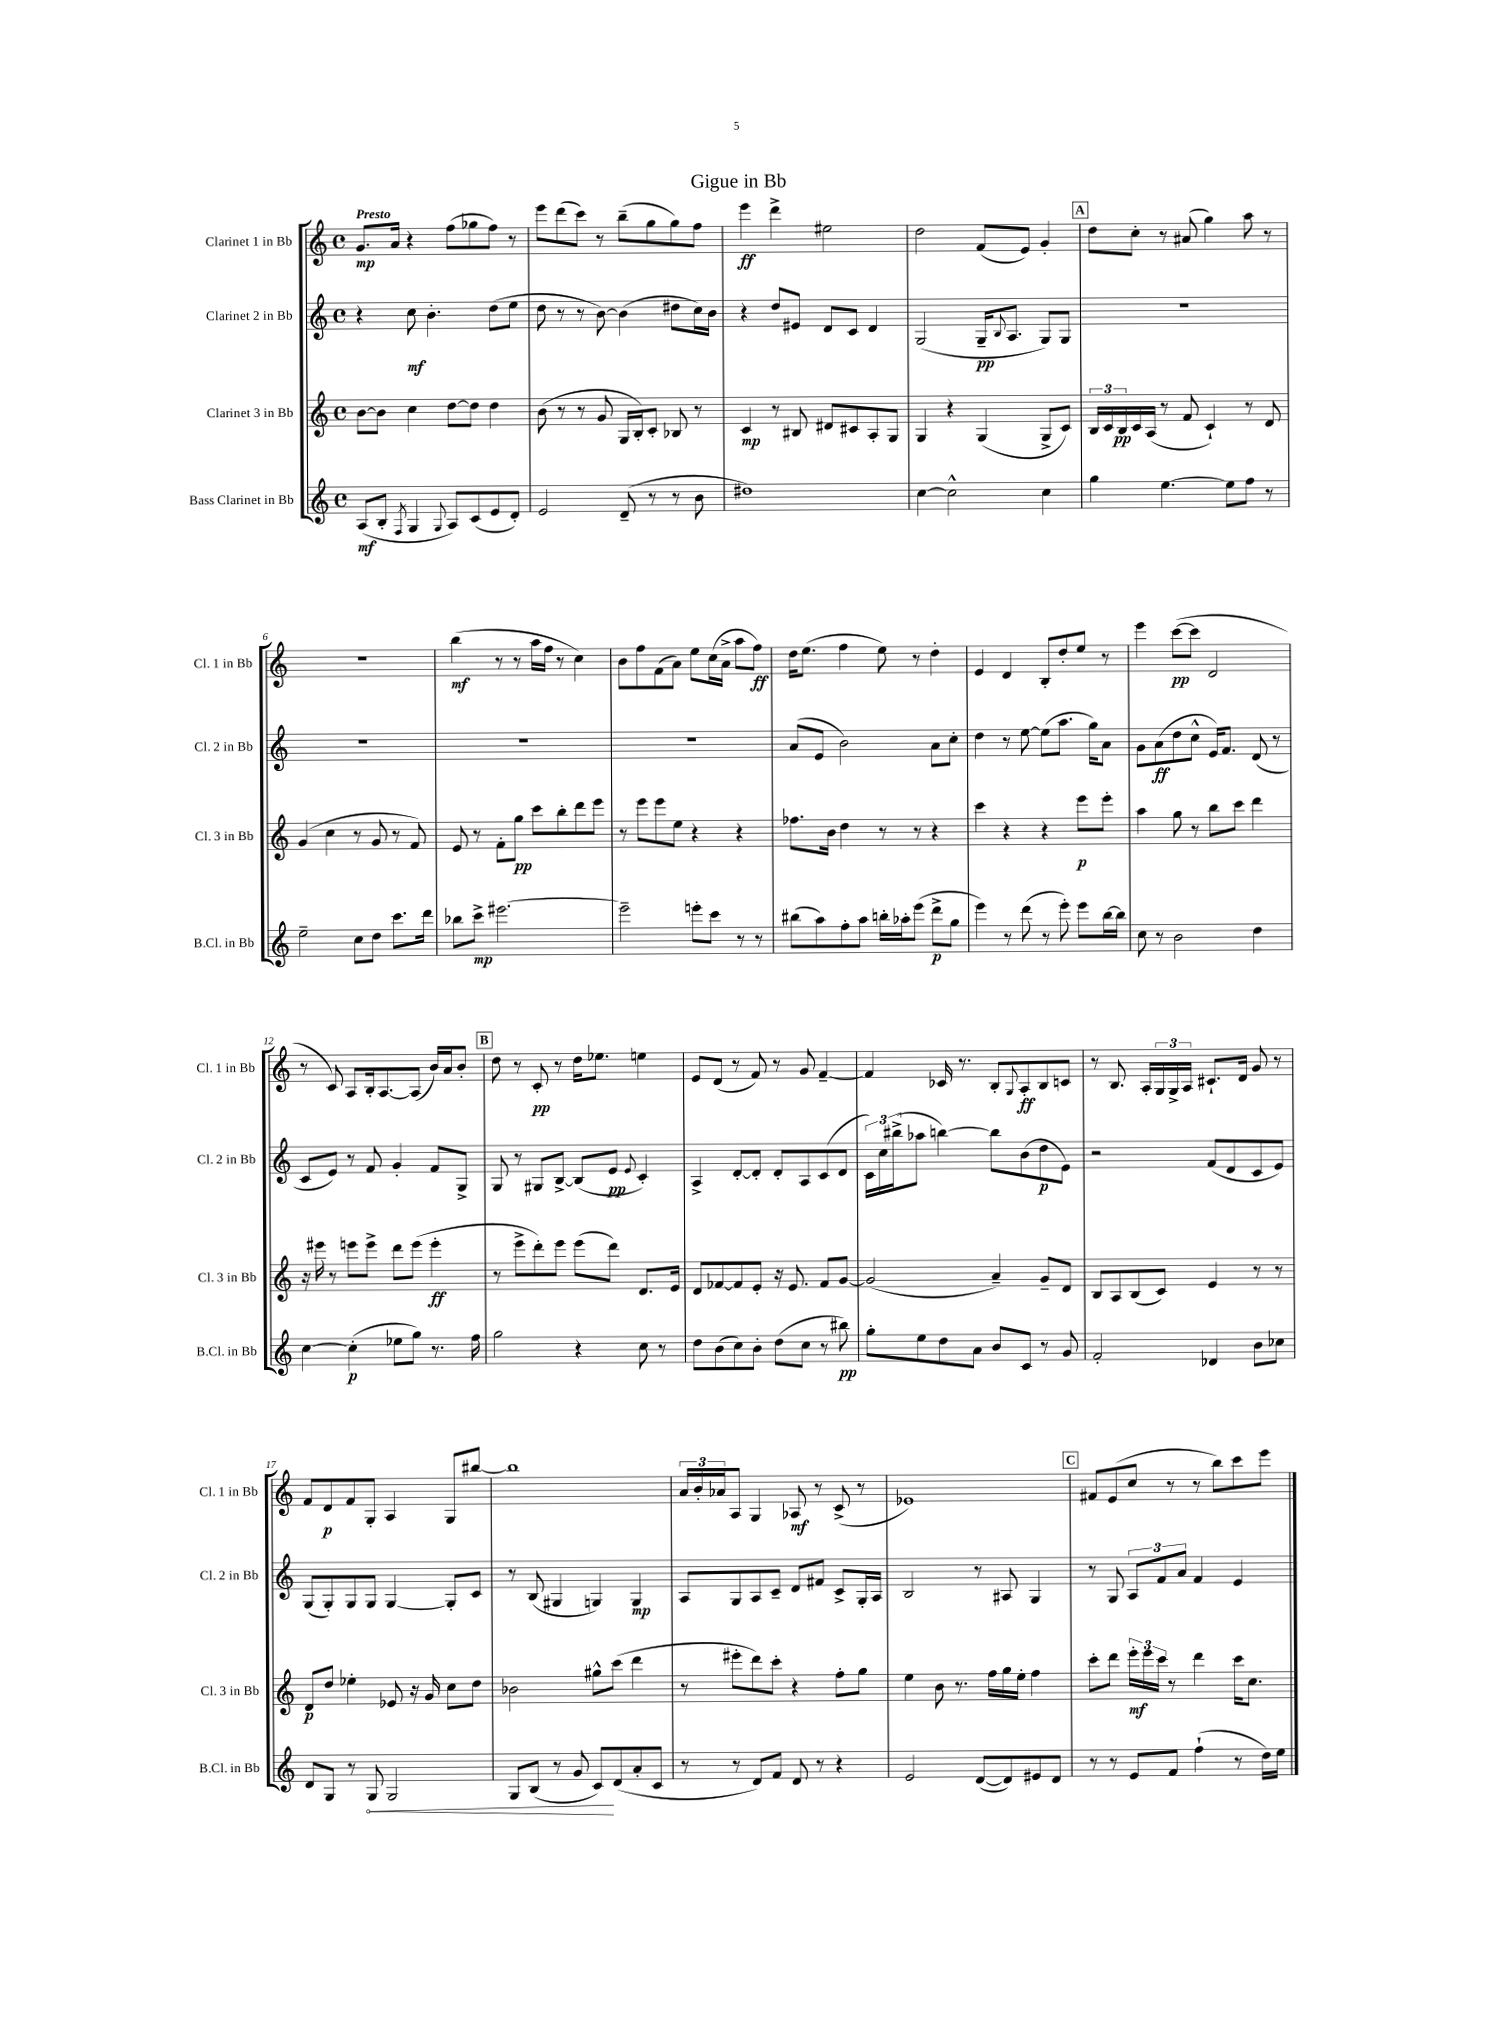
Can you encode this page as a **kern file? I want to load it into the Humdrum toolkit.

**kern	**kern	**kern	**kern
*staff4	*staff3	*staff2	*staff1
*clefG2	*clefG2	*clefG2	*clefG2
*k[]	*k[]	*k[]	*k[]
*M4/4	*M4/4	*M4/4	*M4/4
*met(c)	*met(c)	*met(c)	*met(c)
(8A/L	[8b\L	4r	8.g/L
8B'/J	8b\]J	.	.
.	.	.	16a/Jk
8qF/	.	.	.
4G/	4cc\	8cc\	4r
.	.	4.b'\	.
8qqG/	.	.	.
8A/L)	[8dd\L	.	(8ff\L
(8c/	8dd\]J	.	8gg-\
8e/	4dd\	(8dd\L	8ff\J)
8d'/J)	.	8ee\J	8r
=	=	=	=
2e/	(8b\	8dd\	8eee\L
.	8r	8r	(8ddd\
.	8r	8r	8ccc\J)
.	8g/	[8b\)	8r
(8d~/	16G/LL	(4b\]	(8bb~\L
.	16B'/J)	.	.
8r	8c'/J	.	8gg\
8r	8B-/	8dd#\L	8gg\)
8b\	8r	16cc\L)	8ff\J
.	.	16b\JJ	.
=	=	=	=
1dd#)	4c/	4r	4eee\
.	8r	8dd/L	4ddd^\
.	8B#/	8e#/J	.
.	8d#/L	8d/L	2ee#\
.	8c#/	8c/J	.
.	8A'/	4d/	.
.	8G/J	.	.
=	=	=	=
[4cc\	4G/	(2G/	2dd\
2cc^^\]	4r	.	.
.	(4G/	16G~/LK	(8f/L
.	.	8qqB/	.
.	.	8.A/J	.
.	.	.	8e/J)
4cc\	8G^/L	8G/L)	4g'/
.	8c/J)	8G/J	.
=	=	=	=
4gg\	24B/LL	1r	8dd\L
.	24c/	.	.
.	24B/	.	.
.	16c/	.	8cc'\J
.	(16A/JJ	.	.
[4.ee\	8r	.	8r
.	8f/	.	(8a#/
.	4c`/)	.	4gg\)
8ee\]L	.	.	.
8ff\J	8r	.	8aa\
8r	8d/	.	8r
=	=	=	=
2ee~\	(4g/	1r	1r
.	4cc\	.	.
8cc\L	8r	.	.
8dd\J	8g/	.	.
8.ccc\L	8r	.	.
.	8f/)	.	.
16ddd\Jk	.	.	.
=	=	=	=
8bb-\L	8e/	1r	(4bb\
8ccc^\J	8r	.	.
[2.eee#\	8f'\L	.	8r
.	8gg\J	.	8r
.	8ccc\L	.	16aa\LL
.	.	.	16ff\JJ
.	8bb'\	.	8r
.	8ddd\	.	4cc\)
.	8eee\J	.	.
=	=	=	=
2eee#~\]	8r	1r	8b\L
.	8eee\L	.	8ff\
.	8eee\	.	(8f\
.	8ee\J	.	8a\J)
8eee'\L	4r	.	8ee\L
8ccc\J	.	.	(16cc\L
.	.	.	16a^\JJ
8r	4r	.	8aa\L
8r	.	.	8ff\J)
=	=	=	=
(8bb#\L	8.ff-\L	(8a/L	16dd\LK
.	.	.	(8.ee\J
8aa\)	.	8e/J	.
.	16b\Jk	.	.
8ff'\	4dd\	2b\)	4ff\
8aa\J	.	.	.
16bb'\LL	8r	.	8ee\)
16aa-'\J	.	.	.
(8eee\J	8r	.	8r
8ddd^\L	4r	8a\L	4dd'\
8gg\J	.	8cc'\J	.
=	=	=	=
4eee\)	4ccc\	4dd\	4e/
8r	4r	8r	4d/
(8ddd\	.	[8ee\	.
8r	4r	(8ee\]L	8B'/L
8eee'\)	.	8.aa\J	8dd'/
8eee\L	8eee\L	.	8ee/J
.	.	16gg\LK)	.
[16bb\L	8eee'\J	8a\J	8r
16bb\]JJ	.	.	.
=	=	=	=
8cc\	4aa\	8g\L	4eee\
8r	.	(8a\	.
2b\	8gg\	8dd\	([8ccc\L
.	8r	8cc^^\J	8ccc\]J
.	8bb\L	16e/LK)	2d/
.	.	8.f/J	.
.	8ccc\J	.	.
4dd\	4ddd\	(8d/	.
.	.	8r	.
=	=	=	=
[4cc\	16r	8c/L	8r
.	16eee#\	.	.
.	8r	8e/J)	8c/)
(4cc'\]	8eee\L	8r	8A/L
.	8eee^\J	8f/	16B'/k
.	.	.	[8.A/
8ee-\L	8ddd\L	4g'/	.
8gg\J)	(8eee\J	.	(8A/]J
8.r	4eee'\	8f/L	16b/LL)
.	.	.	16a/J
.	.	8G^/J	8b'/J
16ff\	.	.	.
=	=	=	=
2gg\	8r	8G/	8dd\
.	8eee^\L	8r	8r
.	8ddd'\)	8G#/L	8c'/
.	8eee\J	[8B^/J	8r
4r	(8eee\L	(8B/]L	16dd\LK
.	.	.	8.ee-\J
.	8ddd\J)	8e/J	.
.	.	8qqe/	.
8cc\	8.d/L	4c'/)	4ee\
8r	.	.	.
.	16e/Jk	.	.
=	=	=	=
8dd\L	8d/L	4A^/	8e/L
(8b\	[8f-/	.	(8d/J
8cc\)	8f-/]	[8d'/L	8r
8b'\J	8e'/J	8d'/]J	8f/)
(8dd\L	16r	8d'/L	8r
.	8.e/	.	.
8cc\J	.	8A/	8g/
8r	8f-/L	(8c/	[4f~/
8bb#\)	[8g/J	8d/J	.
=	=	=	=
8gg'\L	(2g/]	24c\LL)	4f/]
.	.	24cc\	.
.	.	(24bb#^\J	.
8ee\	.	8aa-\J	.
8dd\	.	[4bb\)	16c-/
.	.	.	8.r
8a\J	.	.	.
8b/L	4a~/)	8bb\]L	8B'/L
.	.	.	8qqG/
8c/J	.	(8b\	8A'/
8r	8g~/L	8dd\	8B/
8g/	8d/J	8e\J)	8c/J
=	=	=	=
2f'/	8B/L	2r	8r
.	8A/	.	8.B/
.	(8B/	.	.
.	.	.	16A'/LL
.	8c/J)	.	24G/
.	.	.	24G^/
.	.	.	24A/JJ
4d-/	4e/	(8f/L	8.c#`/L
.	.	8d/	.
.	.	.	16d/Jk
8b\L	8r	8c/	8g/
8cc-\J	8r	8e/J)	8r
=	=	=	=
8d/L	8d/L	(8G/L	8f/L
8G/J	8dd/J	8G'/)	8d/
8r	4ee-'\	8G/	8f/
8G/	.	8G/J	8G'/J
2G/	8e-/	[4G/	4A/
.	16r	.	.
.	16g/	.	.
.	8cc\L	8G'/]L	8G/L
.	8dd\J	8c/J	[8bb#/J
=	=	=	=
8G/L	2b-\	8r	1bb#]
(8B/J	.	(8B/	.
8r	.	4G#/	.
8g/	.	.	.
8c/L)	8gg#^^\L	4G/)	.
(8d/	(8ccc\J	.	.
8a'/	4ddd\	4G/	.
8c/J	.	.	.
=	=	=	=
8r	8r	8A/L	24a/LL
.	.	.	24b'/
.	.	.	24a-/J
8r	8eee#'\L	8G/	8A/J
8d/L)	8ddd\)	8A/	4G/
8f/J	8ccc'\J	8c~/J	.
8d/	4r	8d/L	8A-/
8r	.	8f#/J	8r
4r	8ff'\L	8c^/L	(8c^/
.	8gg\J	16G'/L	8r
.	.	16A/JJ	.
=	=	=	=
2e/	4ee\	2B/	1e-)
.	8b\	.	.
.	8.r	.	.
([8d/L	.	8r	.
.	16ff\LL	.	.
8d/])	16gg\	8A#/	.
.	16ee'\JJ	.	.
8e#/	4ff\	4G/	.
8d/J	.	.	.
=	=	=	=
8r	8ccc'\L	8r	8f#/L
8r	8ddd\J	8G/	(8e/
8e/L	24eee'\LL	12A/L	8cc/J
.	24eee\	.	.
.	24ccc\JJ	12f/	.
8f/J	8r	.	8r
.	.	12a/J	.
(4ff`\	4ddd\	4f/	8r
.	.	.	8bb\L)
8r	16ccc\LK	4e/	8ccc\
.	8.cc\J	.	.
16dd\LL)	.	.	8eee\J
16ee\JJ	.	.	.
==	==	==	==
*-	*-	*-	*-
